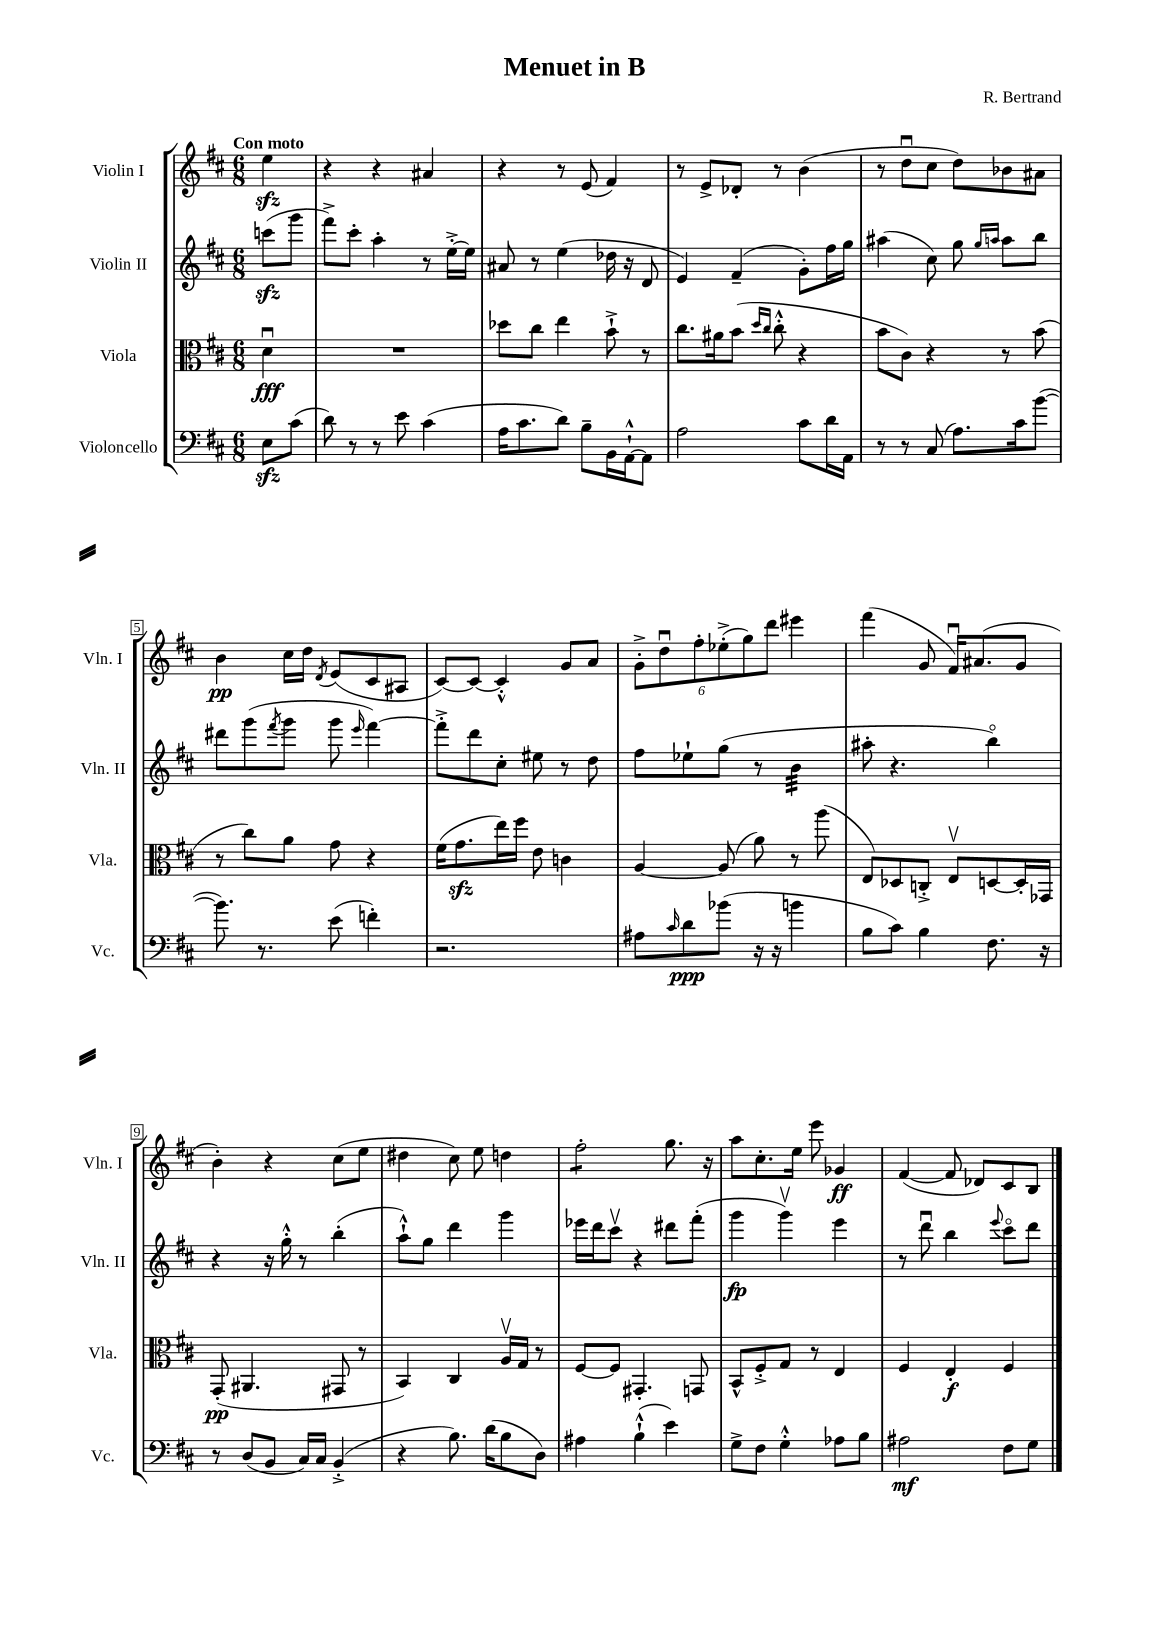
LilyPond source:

\header { title = "Menuet in B" composer = "R. Bertrand" }
<<
\new StaffGroup <<
\new Staff = "s0" \with { instrumentName = "Violin I" shortInstrumentName = "Vln. I" } {
    \clef treble \key d \major \numericTimeSignature \time 6/8 \partial 4 \tempo "Con moto"
    e''4\sfz |
    r4 r4 ais'4 |
    r4 r8 e'8( fis'4) |
    r8 e'8-> des'8-. r8 b'4( |
    r8 d''8\downbow cis''8 d''8) bes'8 ais'8 |
    b'4\pp cis''16 d''16 \acciaccatura { d'8 } e'8( cis'8 ais8 |
    cis'8~) cis'8~ cis'4-.-^ g'8 a'8 |
    \tuplet 6/4 { g'8-.-> d''8\downbow fis''8-. ees''8-.->( g''8) d'''8 } eis'''4 |
    fis'''4( g'8 fis'16\downbow) ais'8.( g'8 |
    b'4-.) r4 cis''8( e''8 |
    dis''4 cis''8) e''8 d''4 |
    fis''2:8-. g''8. r16 |
    a''8 cis''8.-. e''16 e'''8 ges'4\ff |
    fis'4~( fis'8 des'8) cis'8 b8 \bar "|." |
}
\new Staff = "s1" \with { instrumentName = "Violin II" shortInstrumentName = "Vln. II" } {
    \clef treble \key d \major \numericTimeSignature \time 6/8 \partial 4
    c'''8\sfz( g'''8 |
    fis'''8->) cis'''8-. a''4-. r8 e''16~-.-> e''16 |
    ais'8 r8 e''4( des''16 r16 d'8 |
    e'4) fis'4--( g'8-.) fis''16 g''16 |
    ais''4( cis''8) g''8 \grace { g''16 a''16 } a''8 b''8 |
    dis'''8 g'''8( \acciaccatura { fis'''8 } g'''8 g'''8 \grace { e'''16 } fis'''4~) |
    fis'''8-.-> d'''8 cis''8-. eis''8 r8 d''8 |
    fis''8 ees''8-! g''8( r8 b'4:32 |
    ais''8-. r4. b''4\flageolet) |
    r4 r16 g''16-.-^ r8 b''4-.( |
    a''8-!-^) g''8 d'''4 g'''4 |
    ees'''16 d'''16 cis'''8\upbow r4 dis'''8 fis'''8-.( |
    g'''4\fp g'''4\upbow) e'''4 |
    r8 d'''8\downbow b''4 \appoggiatura { e'''8 } cis'''8\flageolet d'''8 \bar "|." |
}
\new Staff = "s2" \with { instrumentName = "Viola" shortInstrumentName = "Vla." } {
    \clef alto \key d \major \numericTimeSignature \time 6/8 \partial 4
    d'4\downbow\fff |
    R2. |
    des''8 cis''8 e''4 b'8-!-> r8 |
    cis''8. ais'16 b'8( \grace { d''16 cis''16 } cis''8-.-^ r4 |
    b'8 cis'8) r4 r8 b'8( |
    r8 cis''8) a'8 g'8 r4 |
    fis'16( g'8.\sfz e''16) fis''16 e'8 c'4 |
    a4~ a8( a'8) r8 a''8( |
    e8) des8 c8-.-> e8\upbow d8~ d16-. ges,16 |
    g,8-.\pp( ais,4. gis,8 r8 |
    b,4) cis4 a16\upbow g16 r8 |
    fis8~ fis8 gis,4.-. g,8 |
    b,8-^ fis8-.-> g8 r8 e4 |
    fis4 e4-.\f fis4 \bar "|." |
}
\new Staff = "s3" \with { instrumentName = "Violoncello" shortInstrumentName = "Vc." } {
    \clef bass \key d \major \numericTimeSignature \time 6/8 \partial 4
    e8\sfz cis'8( |
    d'8) r8 r8 e'8 cis'4( |
    a16 cis'8. d'8) b8-- b,16 a,16~-!-^ a,8 |
    a2 cis'8 d'16 a,16 |
    r8 r8 cis8( a8.) cis'16 b'8~( |
    b'8.) r8. e'8( f'4-.) |
    r2. |
    ais8 \grace { cis'16 } d'8\ppp bes'8( r16 r16 b'4 |
    b8 cis'8) b4 fis8. r16 |
    r8 d8( b,8 cis16) cis16 b,4-.->( |
    r4 b8.) d'16( b8 d8) |
    ais4 b4-!-^( e'4) |
    g8-> fis8 g4-.-^ aes8 b8 |
    ais2\mf fis8 g8 \bar "|." |
}
>>
>>
\layout { \context { \Score \override BarNumber.stencil = #(make-stencil-boxer 0.1 0.3 ly:text-interface::print) } }
